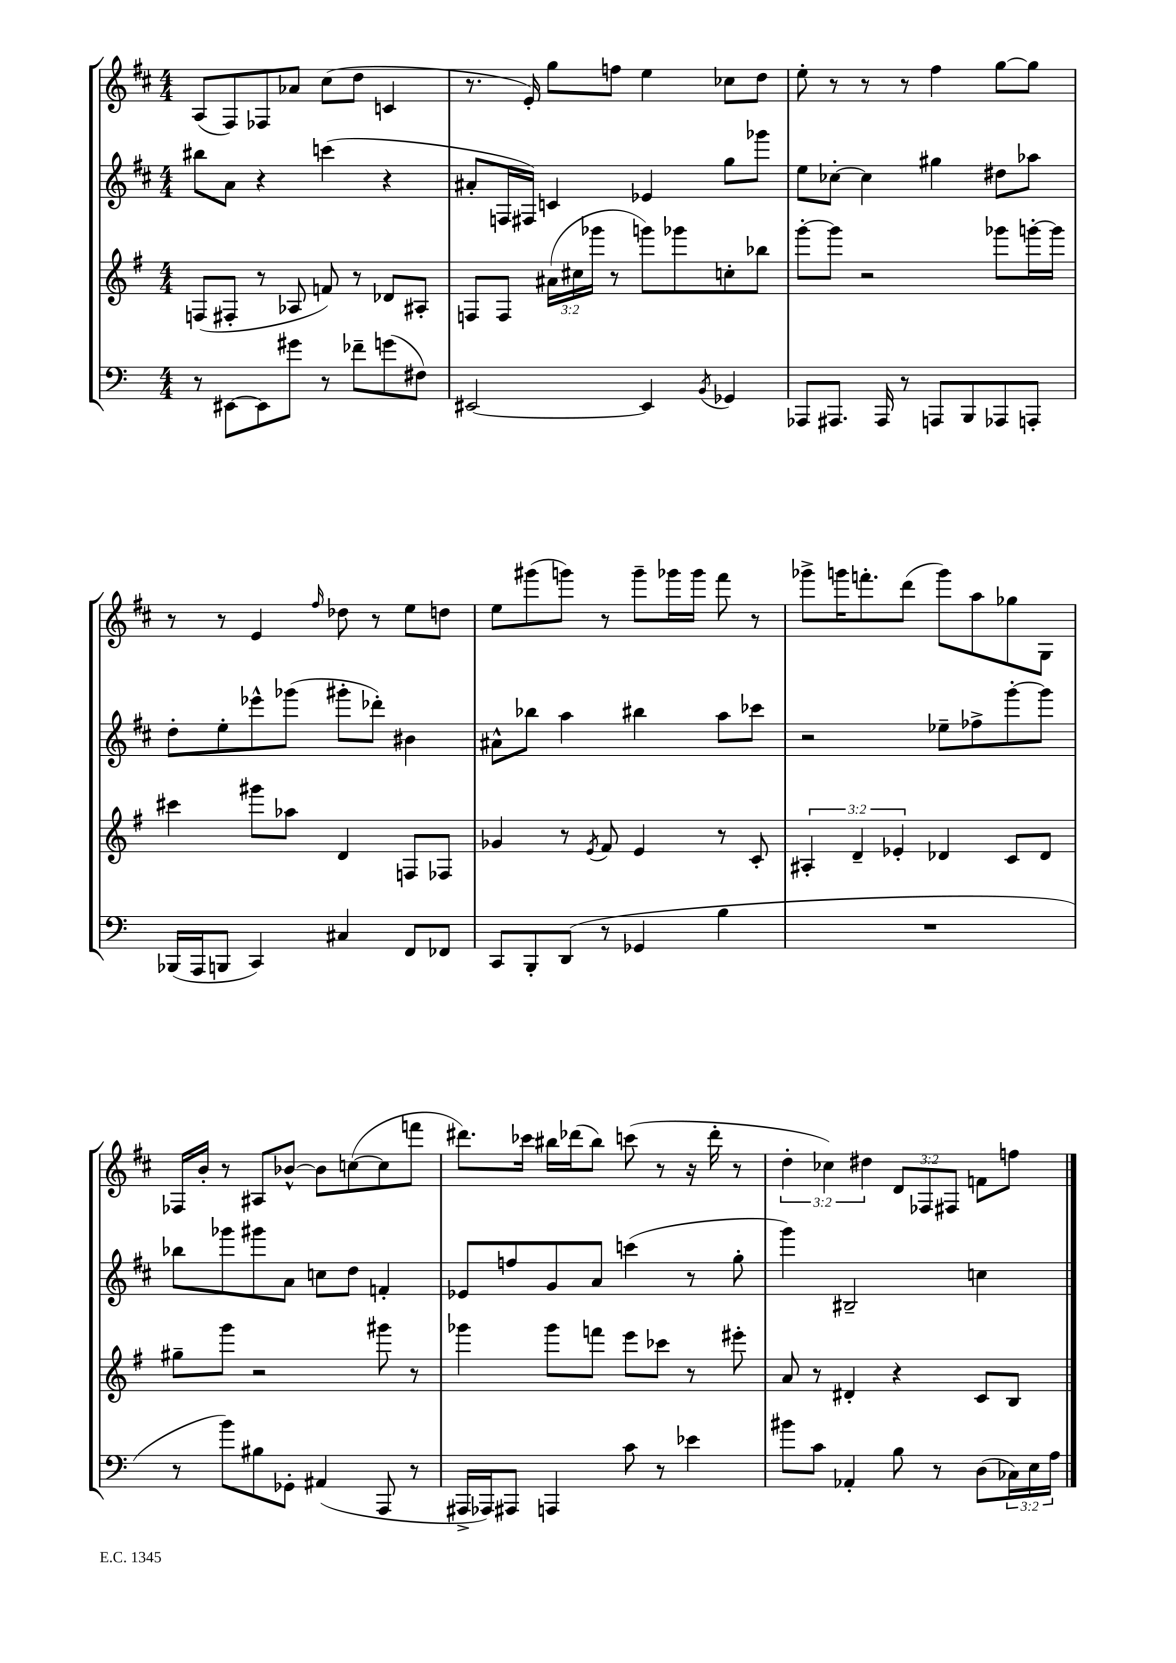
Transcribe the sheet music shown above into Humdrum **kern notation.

**kern	**kern	**kern	**kern
*staff4	*staff3	*staff2	*staff1
*clefF4	*clefG2	*clefG2	*clefG2
*k[]	*k[f#]	*k[f#c#]	*k[f#c#]
*M4/4	*M4/4	*M4/4	*M4/4
8r	(8F	8bb#	(8A
[8EE#	8F#'	8a	8F#)
8EE#]	8r	4r	8F-
8g#	8A-	.	8a-
8r	8f)	(4ccc	(8cc#
8f-~	8r	.	8dd
(8g	8d-	4r	4c
8F#)	8A#'	.	.
=	=	=	=
[2EE#	8F	8a#'	8.r
.	8F	16F	.
.	.	16F#)	16e')
.	(24a#	4c	8gg
.	24cc#	.	.
.	24ggg-	.	.
.	8r	.	8ff
4EE#]	8ggg)	4e-	4ee
.	8ggg-	.	.
8qBB	.	.	.
4GG-	8cc'	8gg	8cc-
.	8bb-	8ggg-	8dd
=	=	=	=
8AAA-	[8ggg'	8ee	8ee'
8.AAA#	8ggg]	[8cc-'	8r
.	2r	4cc-]	8r
16AAA#	.	.	.
8r	.	.	8r
8AAA	.	4gg#	4ff#
8BBB	.	.	.
8AAA-	8ggg-	8dd#	[8gg
8AAA'	[16ggg'	8aa-	8gg]
.	16ggg]	.	.
=	=	=	=
(16BBB-	4ccc#	8dd'	8r
16AAA	.	.	.
8BBB	.	8ee'	8r
4CC)	8ggg#	8eee-^^	4e
.	8aa-	(8ggg-	.
.	.	.	16qqff#
4C#	4d	8ggg#'	8dd-
.	.	8ddd-')	8r
8FF	8F	4b#	8ee
8FF-	8F-	.	8dd
=	=	=	=
8CC	4g-	8a#^^	8ee
8BBB'	.	8bb-	(8ggg#
(8DD	8r	4aa	8ggg)
.	8qe	.	.
8r	8f#	.	8r
4GG-	4e	4bb#	8ggg~
.	.	.	16ggg-
.	.	.	16ggg-
4B	8r	8aa	8fff#
.	8c'	8ccc-	8r
=	=	=	=
1r	6A#'	2r	8ggg-^
.	.	.	16ggg
.	6d~	.	.
.	.	.	8.fff'
.	6e-'	.	.
.	.	.	(8ddd
.	4d-	8ee-~	8ggg)
.	.	8ff-^	8aa
.	8c	[8ggg'	8gg-
.	8d-	8ggg]	8G
=	=	=	=
8r	8gg#~	8bb-	16F-
.	.	.	16b'
8b)	8ggg	8ggg-	8r
8B#	2r	8ggg#	8A#
8GG-'	.	8a	[8b-^^
(4AA#	.	8cc	8b-]
.	.	8dd	([8cc
8AAA	8ggg#	4f'	8cc]
8r	8r	.	8fff
=	=	=	=
16AAA#^	4ggg-	8e-	8.ddd#)
16AAA-)	.	.	.
8AAA#	.	8ff	.
.	.	.	16ccc-
4AAA	8ggg-	8g	16bb#
.	.	.	(16ddd-
.	8fff	8a	8bb#)
8c	8eee	(4ccc	(8ccc
8r	8ccc-	.	8r
4e-	8r	8r	16r
.	.	.	16ddd-'
.	8eee#'	8gg'	8r
=	=	=	=
8b#	8a	4ggg)	6dd'
8c	8r	.	.
.	.	.	6cc-)
4AA-'	4d#'	2B#~	.
.	.	.	6dd#
8B	4r	.	12d
.	.	.	12F-
8r	.	.	.
.	.	.	12F#
(8D	8c	4cc	8f
24C-)	8B	.	8ff
24E	.	.	.
24A	.	.	.
==	==	==	==
*-	*-	*-	*-
